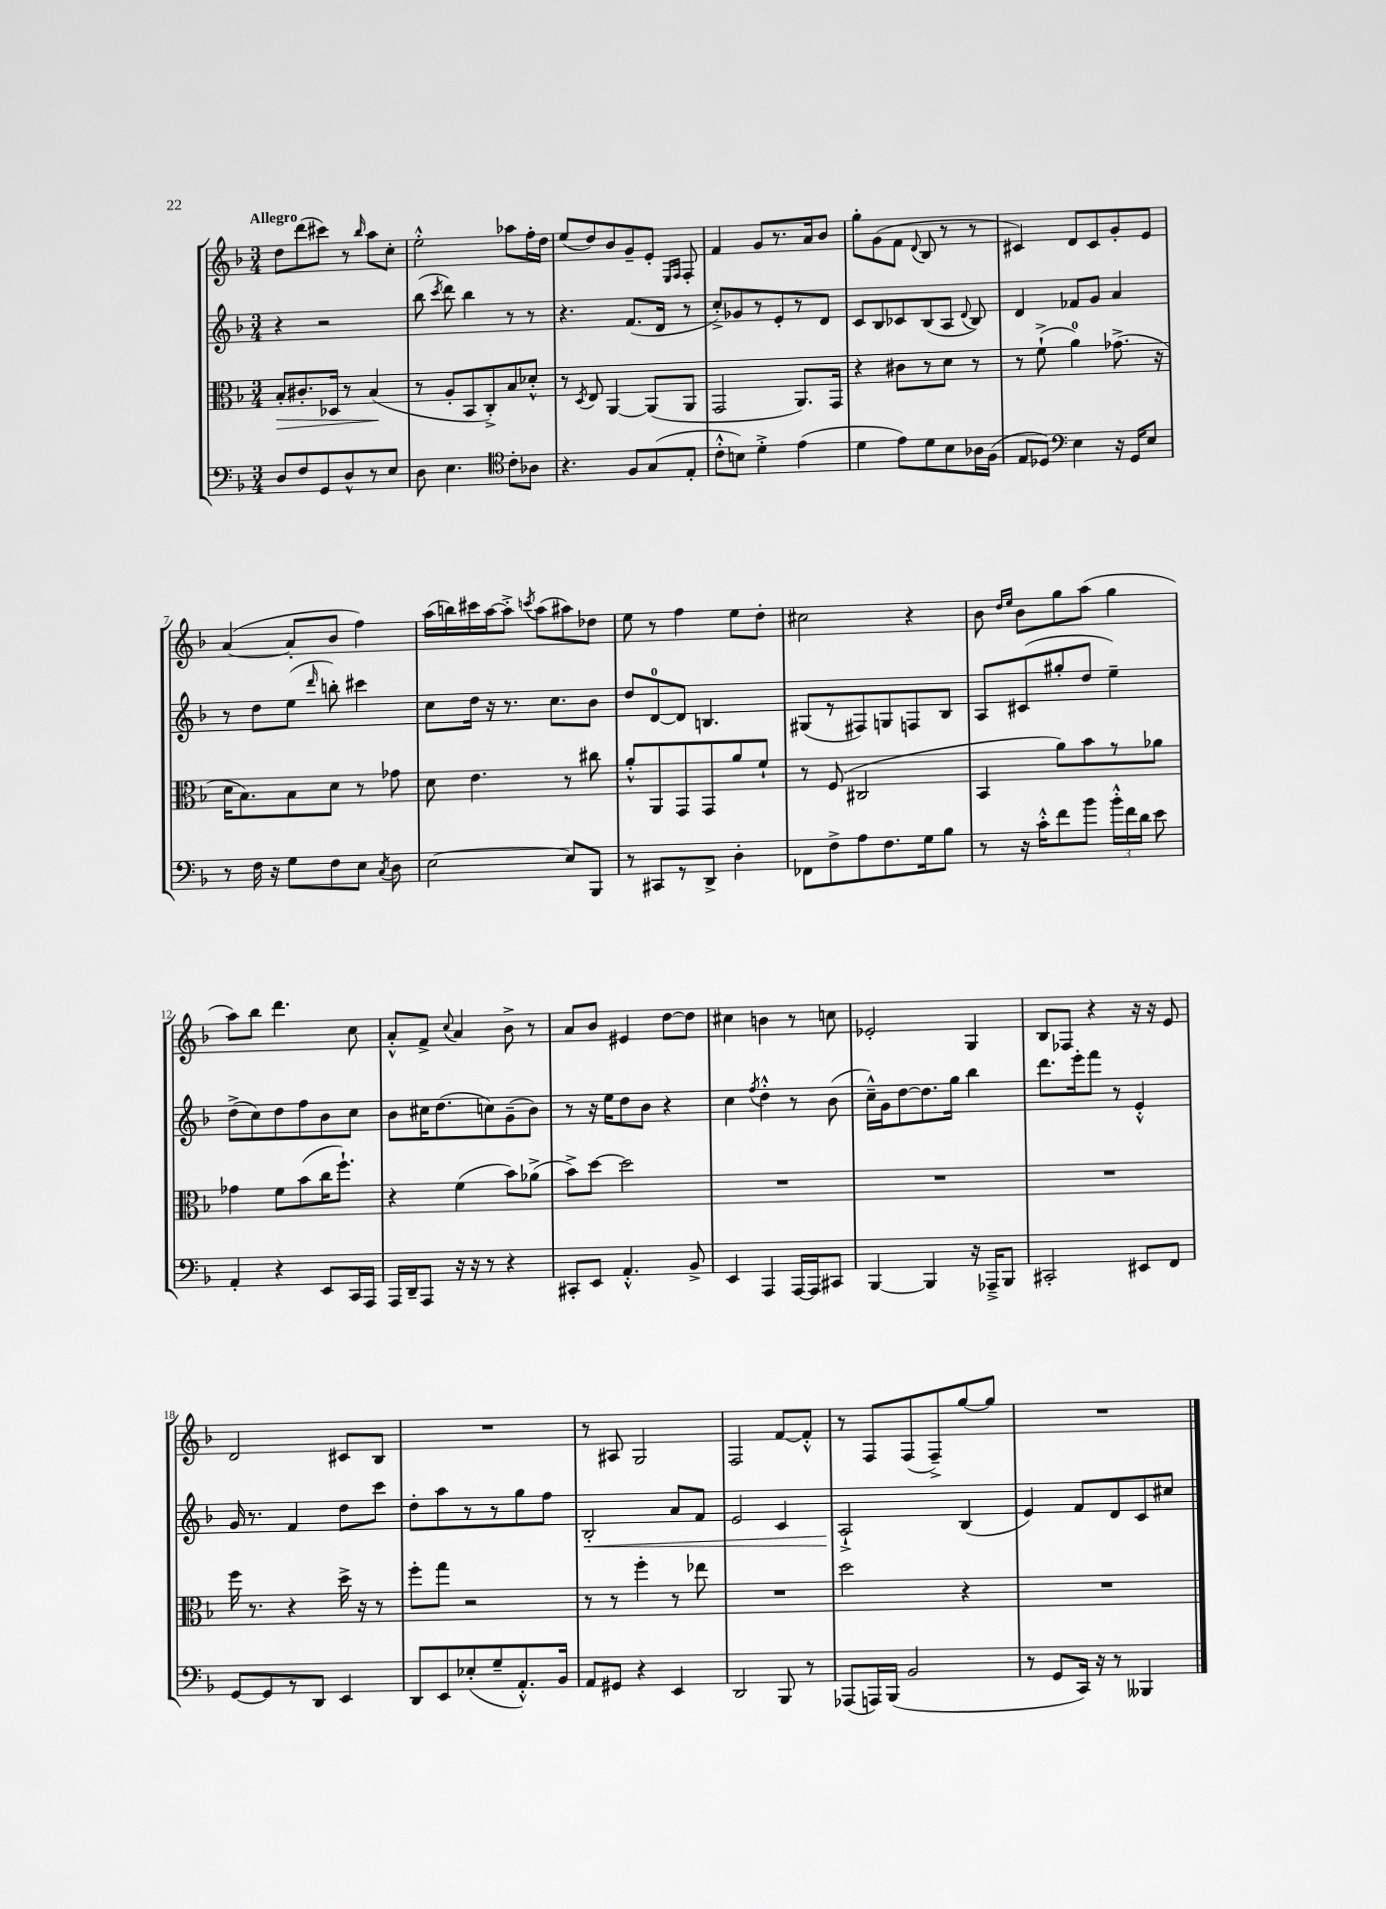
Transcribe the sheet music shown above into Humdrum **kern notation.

**kern	**kern	**kern	**kern
*staff4	*staff3	*staff2	*staff1
*clefF4	*clefC3	*clefG2	*clefG2
*k[b-]	*k[b-]	*k[b-]	*k[b-]
*M3/4	*M3/4	*M3/4	*M3/4
8D/L	8B-'/L	4r	8dd\L
8F/	8.c#'/	.	(8ddd\
8GG/	.	2r	8ccc#\J)
.	16D-/Jk	.	.
8D^^/	8r	.	8r
.	.	.	16qqbb-/
8r	(4B-/	.	8aa\L
8E/J	.	.	8cc'\J
=	=	=	=
8D\	8r	(8bb-\	2ee'^^\
.	.	8qccc/	.
4.E\	8A'/L	8ddd\)	.
.	8BB-/	4bb-\	.
.	8C'^/)	.	.
*clefC4	*	*	*
8c'\L	8B-/	8r	8aa-\L
8A-\J	8d-'^^/J	8r	16ff'\L
.	.	.	16dd\JJ
=	=	=	=
4.r	8r	4.r	(8ee/L
.	8qD/	.	.
.	8E/	.	8dd/)
.	[4AA/	.	8b-/
8F/L	.	(8.f/L	8g~/
(8G/	(8AA/]L	.	8e'/J
.	.	16d/Jk	.
.	.	.	16qqE/LL
.	.	.	16qqF/JJ
8E'/J	8AA/J	8r	8F'/
=	=	=	=
8c'^^\L	2GG/	8cc'^/L)	4f/
8B\J)	.	8g-/	.
4d'^\	.	8r	8g/L
.	.	8e'/	8.r
(4e\	8.AA/L)	8r	.
.	.	.	16a/k
.	.	8d/J	8b-/J
.	16GG/Jk	.	.
=	=	=	=
4d\	4r	8c/L	8gg'\L
.	.	8B-/	(8g\
8e\L)	8c#\L	8c-/	8f\J
.	.	.	8qqd/
8d\	8r	(8B-/	8B-/
8B-\	8d\J	8A/J	8r
.	.	8qqd/	.
16A-\L	8r	8B-/)	8r
(16F\JJ	.	.	.
=	=	=	=
8E/L	8r	4d/	4c#/)
8D-/J)	(8f`^\	.	.
*clefF4	*	*	*
4E\	4a\)	8f-/L	8d/L
.	.	8g/J	8c#/
16r	(8.g-^\	4a/	8g'/
16GG/LK	.	.	.
8E/J	.	.	8e/J
.	16r	.	.
=	=	=	=
8r	16d\LK	8r	([4a/
.	8.B-\)	.	.
16F\	.	8dd\L	.
16r	.	.	.
8G\L	8B-\	(8ee\J	8a'/]L
.	.	16qqddd/	.
8F\	8d\J	8bb'\)	8b-/J
8E\J	8r	4ccc#\	4ff\)
8qC/	.	.	.
8D\	8g-\	.	.
=	=	=	=
[2E\	8d\	8cc\L	(16aa\LL
.	.	.	16bb\)
.	4.e\	16dd\Jk	16ccc#\
.	.	16r	[16aa\J
.	.	8.r	8aa'^\]J
.	.	.	8qccc/
.	.	.	(8aa\L
.	.	8.cc\L	.
8E/]L	8r	.	8aa#\)
8BBB-/J	8cc#\	8b-\J	8dd-\J
=	=	=	=
8r	8a'^^/L	8dd/L	8ee\
8CC#/L	8AA/	[8d/	8r
8r	8GG/	8d/]J	4ff\
8DD^/J	8GG/	4.B/	.
4D'\	8a/	.	8ee\L
.	8f`/J	.	8dd'\J
=	=	=	=
8FF-\L	8r	(8G#/L	2cc#\
8F^\	(8F/	8r	.
8A\	2C#/	8F#/)	.
8.F\	.	8G/	.
.	.	8F/	4r
16G\k	.	.	.
8B-\J	.	8B-/J	.
=	=	=	=
8r	4BB-/	8A/L	8b-\
.	.	.	16qqdd/LL
.	.	.	16qqee/JJ
16r	.	(8c#/	8b-\L
16c'^^\LK	.	.	.
8f\	8a\L)	8gg#'/	8gg\
8b-\J	8b-\	8dd/J	(8aa\J
24b-'^^\LL	8r	4ee~\)	4gg\
24f\	.	.	.
24d\JJ	.	.	.
8e\	8a-\J	.	.
=	=	=	=
4AA'/	4g-\	(8dd^\L	8aa\L)
.	.	8cc\)	8bb-\J
4r	8f\L	8dd\	4.ddd\
.	(8b-\	8ff\	.
8EE/L	16cc\K	8b-\	.
.	8.ff`\J)	.	.
16CC/L	.	8cc\J	8cc\
16AAA/JJ	.	.	.
=	=	=	=
16AAA/LL	4r	8b-\L	8a'^^/L
16DD~/J	.	.	.
8AAA/J	.	16cc#\K	8f^/J
.	.	(8.dd\	.
.	.	.	8qqcc/
16r	(4f\	.	4a/
16r	.	.	.
8r	.	8cc\)	.
4r	8b-\L)	(8g~\	8b-^\
.	(8a-^\J	8b-\J)	8r
=	=	=	=
8CC#'/L	8b-^\L)	8r	8a/L
8EE/J	[8dd\J	16r	8b-/J
.	.	16ee\LK	.
4.AA'^^/	2dd\]	8dd\	4e#/
.	.	8b-\J	.
.	.	4r	[8dd\L
8BB-^/	.	.	8dd\]J
=	=	=	=
4EE/	2.r	4cc\	4cc#\
.	.	8qff/	.
4AAA/	.	4dd'^^\	4b\
[16AAA/LL	.	8r	8r
16AAA/]J	.	.	.
8CC#/J	.	(8b-\	8cc\
=	=	=	=
[4BBB-/	2.r	16cc~^^\LL)	2e-'/
.	.	16g\J	.
.	.	[8dd\	.
4BBB-/]	.	8.dd\]	.
.	.	16gg\Jk	.
16r	.	4bb-\	4G/
16AAA-~^/LK	.	.	.
8BBB-/J	.	.	.
=	=	=	=
2CC#'/	2.r	8.ddd\L	8B-/L
.	.	.	8F-/J
.	.	16eee'\k	.
.	.	8fff\J	4r
.	.	8r	.
8EE#/L	.	4e'^^/	16r
.	.	.	16r
8FF/J	.	.	8e/
=	=	=	=
[8GG/L	16ff\	16g/	2d/
.	8.r	8.r	.
8GG/]	.	.	.
8r	4r	4f/	.
8DD/J	.	.	.
4EE/	16dd^\	8dd\L	8c#/L
.	16r	.	.
.	8r	8ccc\J	8B-/J
=	=	=	=
8DD/L	8ff'\L	8dd'\L	2.r
8EE/	8gg\J	8aa\	.
(8E-'/	2r	8r	.
8G~/	.	8r	.
8.AA'^^/)	.	8gg\	.
.	.	8ff\J	.
16BB-/Jk	.	.	.
=	=	=	=
8AA/L	8r	2B-'/	8r
8GG#/J	8r	.	8A#/
4r	4ff'\	.	2G/
4EE/	8r	8a/L	.
.	8ee-\	8f/J	.
=	=	=	=
2DD/	2.r	2e/	2F/
8BBB-/	.	4c/	[8f/L
8r	.	.	8f'^^/]J
=	=	=	=
(8AAA-/L	2dd\	2A`^/	8r
16AAA/L)	.	.	8F/L
(16BBB-/JJ	.	.	.
2BB-/	.	.	(8F/
.	.	.	8F~^/)
.	4r	(4B-/	[8gg/
.	.	.	8gg/]J
=	=	=	=
8r	2.r	4e/)	2.r
8GG/L	.	.	.
16CC/Jk)	.	8f/L	.
16r	.	.	.
8r	.	8d/	.
4BBB--/	.	8c/	.
.	.	8cc#/J	.
==	==	==	==
*-	*-	*-	*-
